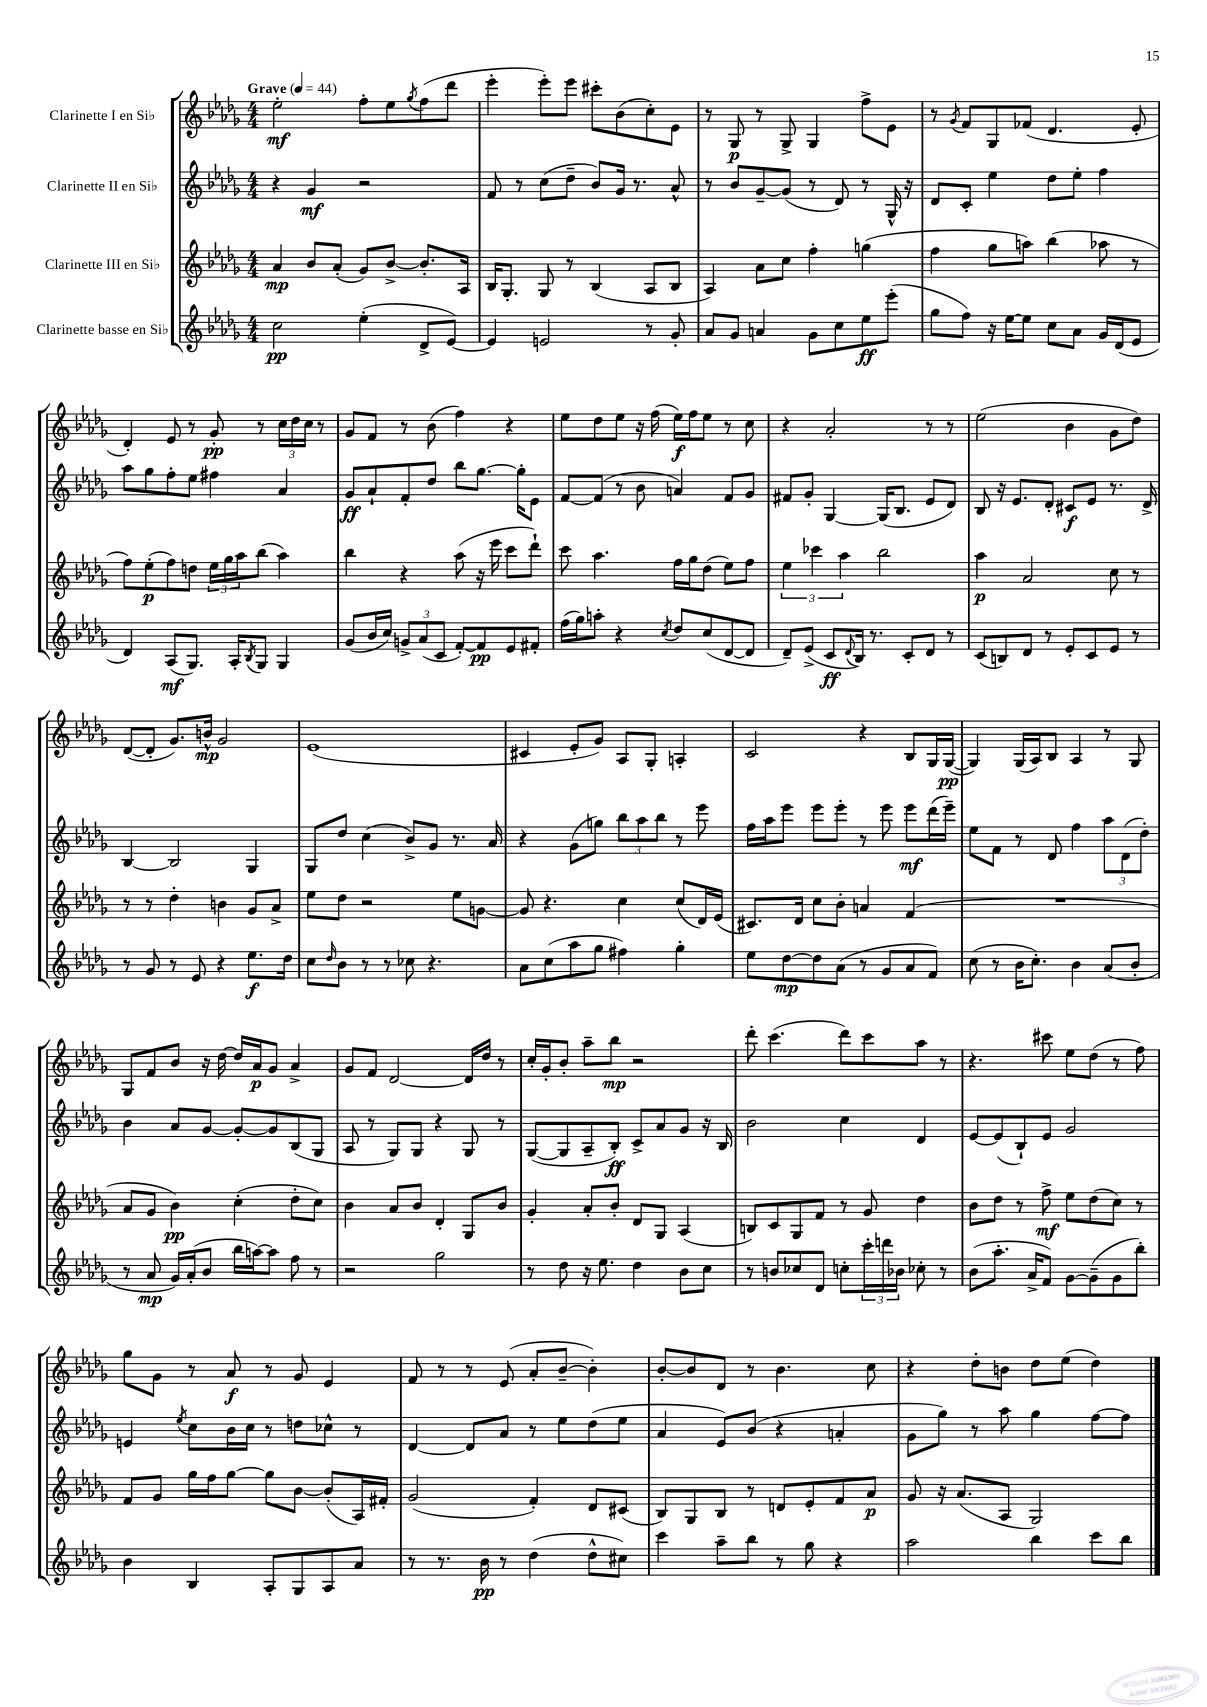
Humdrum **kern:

**kern	**dynam	**kern	**dynam	**kern	**dynam	**kern	**dynam
*part4	*part4	*part3	*part3	*part2	*part2	*part1	*part1
*staff4	*staff4	*staff3	*staff3	*staff2	*staff2	*staff1	*staff1
*I"Clarinette basse en Si♭	*	*I"Clarinette III en Si♭	*	*I"Clarinette II en Si♭	*	*I"Clarinette I en Si♭	*
*clefG2	*	*clefG2	*	*clefG2	*	*clefG2	*
*k[b-e-a-d-g-]	*	*k[b-e-a-d-g-]	*	*k[b-e-a-d-g-]	*	*k[b-e-a-d-g-]	*
*M4/4	*	*M4/4	*	*M4/4	*	*M4/4	*
*MM44	*	*MM44	*	*MM44	*	*MM44	*
=1	=1	=1	=1	=1	=1	=1	=1
!	!	!	!	!	!	!LO:TX:a:B:t=Grave	!
2cc\	pp	4a-/	mp	4r	.	2ee-'\	mf
.	.	8b-/L	.	4g-/	mf	.	.
.	.	(8a-'/J	.	.	.	.	.
(4ee-'\	.	8g-/L)	.	2r	.	8ff'\L	.
.	.	[8b-^/J	.	.	.	8ee-\	.
.	.	.	.	.	.	8qgg-/	.
8d-^/L	.	8.b-'/L]	.	.	.	(8ff\	.
[8e-/J)	.	.	.	.	.	8ddd-\J	.
.	.	16A-/Jk	.	.	.	.	.
=2	=2	=2	=2	=2	=2	=2	=2
4e-/]	.	16B-/KL	.	8f/	.	4eee-'\	.
.	.	8.G-'/J	.	.	.	.	.
.	.	.	.	8r	.	.	.
2en/	.	8G-/	.	(8cc\L	.	8eee-'\L)	.
.	.	8r	.	8dd-~\J	.	8eee-\J	.
.	.	(4B-/	.	8b-/L)	.	8ccc#X'\L	.
.	.	.	.	16g-/Jk	.	(8b-\	.
.	.	.	.	8.r	.	.	.
8r	.	8A-/L	.	.	.	8cc'\)	.
8g-'/	.	8B-/J	.	8a-^^/	.	8e-\J	.
=3	=3	=3	=3	=3	=3	=3	=3
8a-/L	.	4A-/)	.	8r	.	8r	.
8g-/J	.	.	.	8b-/L	.	8G-/	p
4an/	.	8a-\L	.	[8g-~/	.	8r	.
.	.	8cc\J	.	(8g-/J]	.	8G-^/	.
8g-\L	.	4ff'\	.	8r	.	4G-/	.
8cc\	.	.	.	8d-/)	.	.	.
8ee-\	ff	(4ggn\	.	8r	.	8ff^\L	.
(8eee-'\J	.	.	.	16G-^^/	.	8e-\J	.
.	.	.	.	16r	.	.	.
=4	=4	=4	=4	=4	=4	=4	=4
8gg-\L	.	4ff\	.	8d-/L	.	8r	.
.	.	.	.	.	.	8qg-/	.
8ff\J)	.	.	.	8c'/J	.	8f/L	.
16r	.	8gg-\L	.	4ee-\	.	8G-/	.
[16ee-\KL	.	.	.	.	.	.	.
8ee-\J]	.	8aan\J)	.	.	.	(8f-X/J	.
8cc\L	.	(4bb-\	.	8dd-\L	.	4.d-/	.
8a-\J	.	.	.	8ee-'\J	.	.	.
16g-/LL	.	8aa-X\	.	4ff\	.	.	.
(16d-/J	.	.	.	.	.	.	.
8e-/J	.	8r	.	.	.	8e-'/	.
!!LO:LB:g=z
=5	=5	=5	=5	=5	=5	=5	=5
4d-/)	.	8ff\L)	.	8aa-\L	.	4d-'/)	.
.	.	(8ee-'\	p	8gg-\	.	.	.
(8A-/L	mf	8ff\)	.	8ff'\	.	8e-/	.
8.G-/J)	.	8ddn\J	.	8ee-\J	.	8r	.
.	.	24ee-\LL	.	4ff#X\	.	8g-'/	pp
.	.	24gg-\	.	.	.	.	.
16A-'/KL	.	.	.	.	.	.	.
.	.	24aa-\J	.	.	.	.	.
8qB-/	.	.	.	.	.	.	.
8G-/J	.	(8bb-\J	.	.	.	8r	.
4G-/	.	4aa-\)	.	4a-/	.	24cc\LL	.
.	.	.	.	.	.	24dd-\	.
.	.	.	.	.	.	24cc\JJ	.
.	.	.	.	.	.	8r	.
=6	=6	=6	=6	=6	=6	=6	=6
(8g-/L	.	4bb-\	.	8g-/L	ff	8g-/L	.
16b-/L	.	.	.	8a-`/	.	8f/J	.
16cc/JJ)	.	.	.	.	.	.	.
12gn^/L	.	4r	.	8f'/	.	8r	.
(12a-/	.	.	.	.	.	.	.
.	.	.	.	8dd-/J	.	(8b-\	.
12c/J	.	.	.	.	.	.	.
[8f'/L)	.	(8aa-\	.	8bb-\L	.	4ff\)	.
8f/]	pp	16r	.	[8.gg-\J	.	.	.
.	.	16eee-\	.	.	.	.	.
8e-/	.	8ccc\L	.	.	.	4r	.
.	.	.	.	16gg-'\KL]	.	.	.
8f#X'/J	.	8ddd-`\J)	.	8e-\J	.	.	.
=7	=7	=7	=7	=7	=7	=7	=7
(16ff\LL	.	8ccc\	.	[8f/L	.	8ee-\L	.
16gg-\J)	.	.	.	.	.	.	.
8aan'\J	.	4.aa-\	.	(8f/J]	.	8dd-\	.
4r	.	.	.	8r	.	8ee-\J	.
.	.	.	.	8b-\	.	16r	.
.	.	.	.	.	.	(16ff\	.
8qcc/	.	.	.	.	.	.	.
8dd-/L	.	16ff\LL	.	4an/)	.	16ee-\LL)	f
.	.	16gg-\J	.	.	.	16ff\J	.
(8cc/	.	(8dd-\J	.	.	.	8ee-\J	.
[8d-/	.	8ee-\L)	.	8f/L	.	8r	.
8d-/J]	.	8ff\J	.	8g-/J	.	8cc\	.
=8	=8	=8	=8	=8	=8	=8	=8
8d-~/L)	.	6ee-\	.	8f#X/L	.	4r	.
(8e-^/J	.	.	.	8g-'/J	.	.	.
.	.	6ccc-X\	.	.	.	.	.
8c/L	ff	.	.	[4G-/	.	2a-'/	.
.	.	6aa-\	.	.	.	.	.
8qqd-/	.	.	.	.	.	.	.
16B-/Jk)	.	.	.	.	.	.	.
8.r	.	.	.	.	.	.	.
.	.	2bb-\	.	(16G-/KL]	.	.	.
.	.	.	.	8.B-/J	.	.	.
8c'/L	.	.	.	.	.	.	.
8d-/J	.	.	.	8e-/L	.	8r	.
8r	.	.	.	8d-/J)	.	8r	.
=9	=9	=9	=9	=9	=9	=9	=9
(8c/L	.	4aa-\	p	8B-/	.	(2ee-\	.
8Bn/)	.	.	.	16r	.	.	.
.	.	.	.	8.e-/L	.	.	.
8d-/J	.	2a-/	.	.	.	.	.
8r	.	.	.	8d-'/J	.	.	.
8e-'/L	.	.	.	8c#X/L	f	4b-\	.
8c/	.	.	.	8e-/J	.	.	.
8e-/J	.	8cc\	.	8.r	.	8g-\L	.
8r	.	8r	.	.	.	8dd-\J)	.
.	.	.	.	16d-^/	.	.	.
!!LO:LB:g=z
=10	=10	=10	=10	=10	=10	=10	=10
8r	.	8r	.	[4B-/	.	([8d-/L	.
8g-/	.	8r	.	.	.	8d-'/J]	.
8r	.	4dd-'\	.	2B-/]	.	8.g-/L)	.
8e-/	.	.	.	.	.	.	.
.	.	.	.	.	.	16bn^^/Jk	mp
4r	.	4bn\	.	.	.	2g-/	.
8.ee-\L	f	8g-/L	.	4G-/	.	.	.
.	.	8a-^/J	.	.	.	.	.
16dd-\Jk	.	.	.	.	.	.	.
=11	=11	=11	=11	=11	=11	=11	=11
8cc\L	.	8ee-\L	.	8G-/L	.	(1e-	.
16qqdd-/	.	.	.	.	.	.	.
8b-\J	.	8dd-\J	.	8dd-/J	.	.	.
8r	.	2r	.	(4cc\	.	.	.
8r	.	.	.	.	.	.	.
8cc-X\	.	.	.	8b-^/L)	.	.	.
4.r	.	.	.	8g-/J	.	.	.
.	.	8ee-\L	.	8.r	.	.	.
.	.	[8gn\J	.	.	.	.	.
.	.	.	.	16a-/	.	.	.
=12	=12	=12	=12	=12	=12	=12	=12
8a-\L	.	8g/]	.	4r	.	4c#X/	.
(8cc\	.	4.r	.	.	.	.	.
8aa-\	.	.	.	(8g-\L	.	8e-'/L	.
8gg-\J	.	.	.	8ggn\J)	.	8g-/J)	.
4ff#X\)	.	4cc\	.	12bb-\L	.	8A-/L	.
.	.	.	.	12aa-\	.	.	.
.	.	.	.	.	.	8G-'/J	.
.	.	.	.	12bb-\J	.	.	.
4gg-'\	.	(8cc/L	.	8r	.	4An'/	.
.	.	16d-/L)	.	8eee-\	.	.	.
.	.	(16e-/JJ	.	.	.	.	.
=13	=13	=13	=13	=13	=13	=13	=13
8ee-\L	.	8.c#X/L)	.	16ff\LL	.	2c/	.
.	.	.	.	16aa-\J	.	.	.
[8dd-\	mp	.	.	8eee-\J	.	.	.
.	.	16d-/Jk	.	.	.	.	.
8dd-\]	.	8cc\L	.	8eee-\L	.	.	.
(8a-\J	.	8b-'\J	.	8eee-'\J	.	.	.
8r	.	4an/	.	8r	.	4r	.
8g-/L	.	.	.	8eee-\	.	.	.
8a-/	.	(4f/	.	8eee-\L	mf	8B-/L	.
8f/J)	.	.	.	(16ddd-\L	.	16G-/L	.
.	.	.	.	16eee-~\JJ)	.	([16G-/JJ	pp
=14	=14	=14	=14	=14	=14	=14	=14
(8cc\	.	1r	.	8ee-\L	.	4G-/])	.
8r	.	.	.	8f\J	.	.	.
16b-\KL	.	.	.	8r	.	(16G-/LL	.
8.cc'\J)	.	.	.	.	.	16A-/J)	.
.	.	.	.	8d-/	.	8B-/J	.
4b-\	.	.	.	4ff\	.	4A-/	.
(8a-/L	.	.	.	12aa-\L	.	8r	.
.	.	.	.	(12d-\	.	.	.
8b-'/J	.	.	.	.	.	8G-/	.
.	.	.	.	12dd-'\J)	.	.	.
!!LO:LB:g=z
=15	=15	=15	=15	=15	=15	=15	=15
8r	.	8a-/L	.	4b-\	.	8G-/L	.
8a-/	mp	8g-/J	.	.	.	8f/	.
16g-/LL)	.	4b-\)	pp	8a-/L	.	8b-/J	.
(16a-'/J	.	.	.	.	.	.	.
8b-/J	.	.	.	[8g-/J	.	16r	.
.	.	.	.	.	.	[16dd-\	.
16bb-\LL	.	(4cc'\	.	8g-'/L_	.	16dd-/LL]	.
[16aan\J)	.	.	.	.	.	16a-/J	p
8aa\J]	.	.	.	8g-/]	.	8g-/J	.
8ff\	.	8dd-'\L	.	(8B-/	.	4a-^/	.
8r	.	8cc\J)	.	8G-/J	.	.	.
=16	=16	=16	=16	=16	=16	=16	=16
2r	.	4b-\	.	8A-/	.	8g-/L	.
.	.	.	.	8r	.	8f/J	.
.	.	8a-/L	.	8G-/L)	.	[2d-/	.
.	.	8b-/J	.	8G-/J	.	.	.
2gg-\	.	4d-'/	.	4r	.	.	.
.	.	8G-/L	.	8G-/	.	16d-/LL]	.
.	.	.	.	.	.	16dd-/JJ	.
.	.	8b-/J	.	8r	.	8r	.
=17	=17	=17	=17	=17	=17	=17	=17
8r	.	4g-'/	.	([8G-/L	.	16cc'/LL	.
.	.	.	.	.	.	16g-'/J	.
8dd-\	.	.	.	8G-/]	.	8b-'/J	.
16r	.	8a-'/L	.	8A-~/	.	8aa-~\L	.
8.ee-\	.	.	.	.	.	.	.
.	.	8b-'/J	.	8B-'/J)	ff	8bb-\J	mp
4dd-\	.	8d-/L	.	8c^/L	.	2r	.
.	.	8G-/J	.	8a-/	.	.	.
8b-\L	.	(4A-/	.	8g-/J	.	.	.
8cc\J	.	.	.	16r	.	.	.
.	.	.	.	16B-/	.	.	.
=18	=18	=18	=18	=18	=18	=18	=18
8r	.	8Bn/L)	.	2b-\	.	8ddd-'\	.
8bn/L	.	8c/	.	.	.	(4.ccc\	.
8cc-X/	.	8G-/	.	.	.	.	.
8d-/J	.	8f/J	.	.	.	.	.
8ccn'\L	.	8r	.	4cc\	.	8ddd-\L)	.
24ccc'\L	.	8g-/	.	.	.	8ccc\	.
24dddn\	.	.	.	.	.	.	.
24b-X\JJ	.	.	.	.	.	.	.
8cc-X'\	.	4dd-\	.	4d-/	.	8aa-\J	.
8r	.	.	.	.	.	8r	.
=19	=19	=19	=19	=19	=19	=19	=19
(8b-\L	.	8b-\L	.	[8e-/L	.	4.r	.
8.aa-'\J	.	8dd-\J	.	(8e-/]	.	.	.
.	.	8r	.	8B-`/)	.	.	.
16a-^/KL	.	.	.	.	.	.	.
8f/J)	.	8ff^\	mf	8e-/J	.	8ccc#X\	.
[8g-\L	.	8ee-\L	.	2g-/	.	8ee-\L	.
(8g-~\]	.	(8dd-\	.	.	.	(8dd-\J	.
8g-\	.	8cc\J)	.	.	.	8r	.
8bb-'\J)	.	8r	.	.	.	8ff\)	.
!!LO:LB:g=z
=20	=20	=20	=20	=20	=20	=20	=20
4b-\	.	8f/L	.	4en/	.	8gg-\L	.
.	.	8g-/J	.	.	.	8g-\J	.
.	.	.	.	8qee-/	.	.	.
4B-/	.	16gg-\LL	.	8cc\L	.	8r	.
.	.	16ff\J	.	.	.	.	.
.	.	[8gg-\J	.	16b-\L	.	8a-/	f
.	.	.	.	16cc\JJ	.	.	.
8A-'/L	.	8gg-\L]	.	8r	.	8r	.
8G-/	.	[8b-\J	.	8ddn\L	.	8g-/	.
8A-/	.	(8b-'/L]	.	8cc-X^^\J	.	4e-/	.
8a-/J	.	16A-/L)	.	8r	.	.	.
.	.	16f#X'/JJ	.	.	.	.	.
=21	=21	=21	=21	=21	=21	=21	=21
8r	.	(2g-/	.	[4d-/	.	8f/	.
8.r	.	.	.	.	.	8r	.
.	.	.	.	8d-/L]	.	8r	.
16b-\	pp	.	.	.	.	.	.
8r	.	.	.	8a-/J	.	(8e-/	.
(4dd-\	.	4f'/)	.	8r	.	8a-'/L	.
.	.	.	.	8ee-\L	.	[8b-~/J	.
8dd-^^\L	.	8d-/L	.	(8dd-\	.	4b-'\])	.
8cc#X\J)	.	(8c#X/J	.	8ee-\J	.	.	.
=22	=22	=22	=22	=22	=22	=22	=22
4ccc\	.	8B-/L)	.	4a-/	.	[8b-'/L	.
.	.	8G-/	.	.	.	8b-/]	.
8aa-~\L	.	8B-/J	.	8e-/L)	.	8d-/J	.
8bb-\J	.	8r	.	(8b-/J	.	8r	.
8r	.	8dn/L	.	4r	.	4.b-\	.
8gg-\	.	8e-'/	.	.	.	.	.
4r	.	8f/	.	4an'/	.	.	.
.	.	8a-/J	p	.	.	8cc\	.
=23	=23	=23	=23	=23	=23	=23	=23
2aa-\	.	8g-/	.	8g-\L	.	4r	.
.	.	16r	.	8gg-\J)	.	.	.
.	.	(8.a-/L	.	.	.	.	.
.	.	.	.	8r	.	8dd-'\L	.
.	.	8A-/J	.	8aa-\	.	8bn\J	.
4bb-\	.	2G-/)	.	4gg-\	.	8dd-\L	.
.	.	.	.	.	.	(8ee-\J	.
8ccc\L	.	.	.	[8ff\L	.	4dd-\)	.
8bb-\J	.	.	.	8ff\J]	.	.	.
==	==	==	==	==	==	==	==
*-	*-	*-	*-	*-	*-	*-	*-
